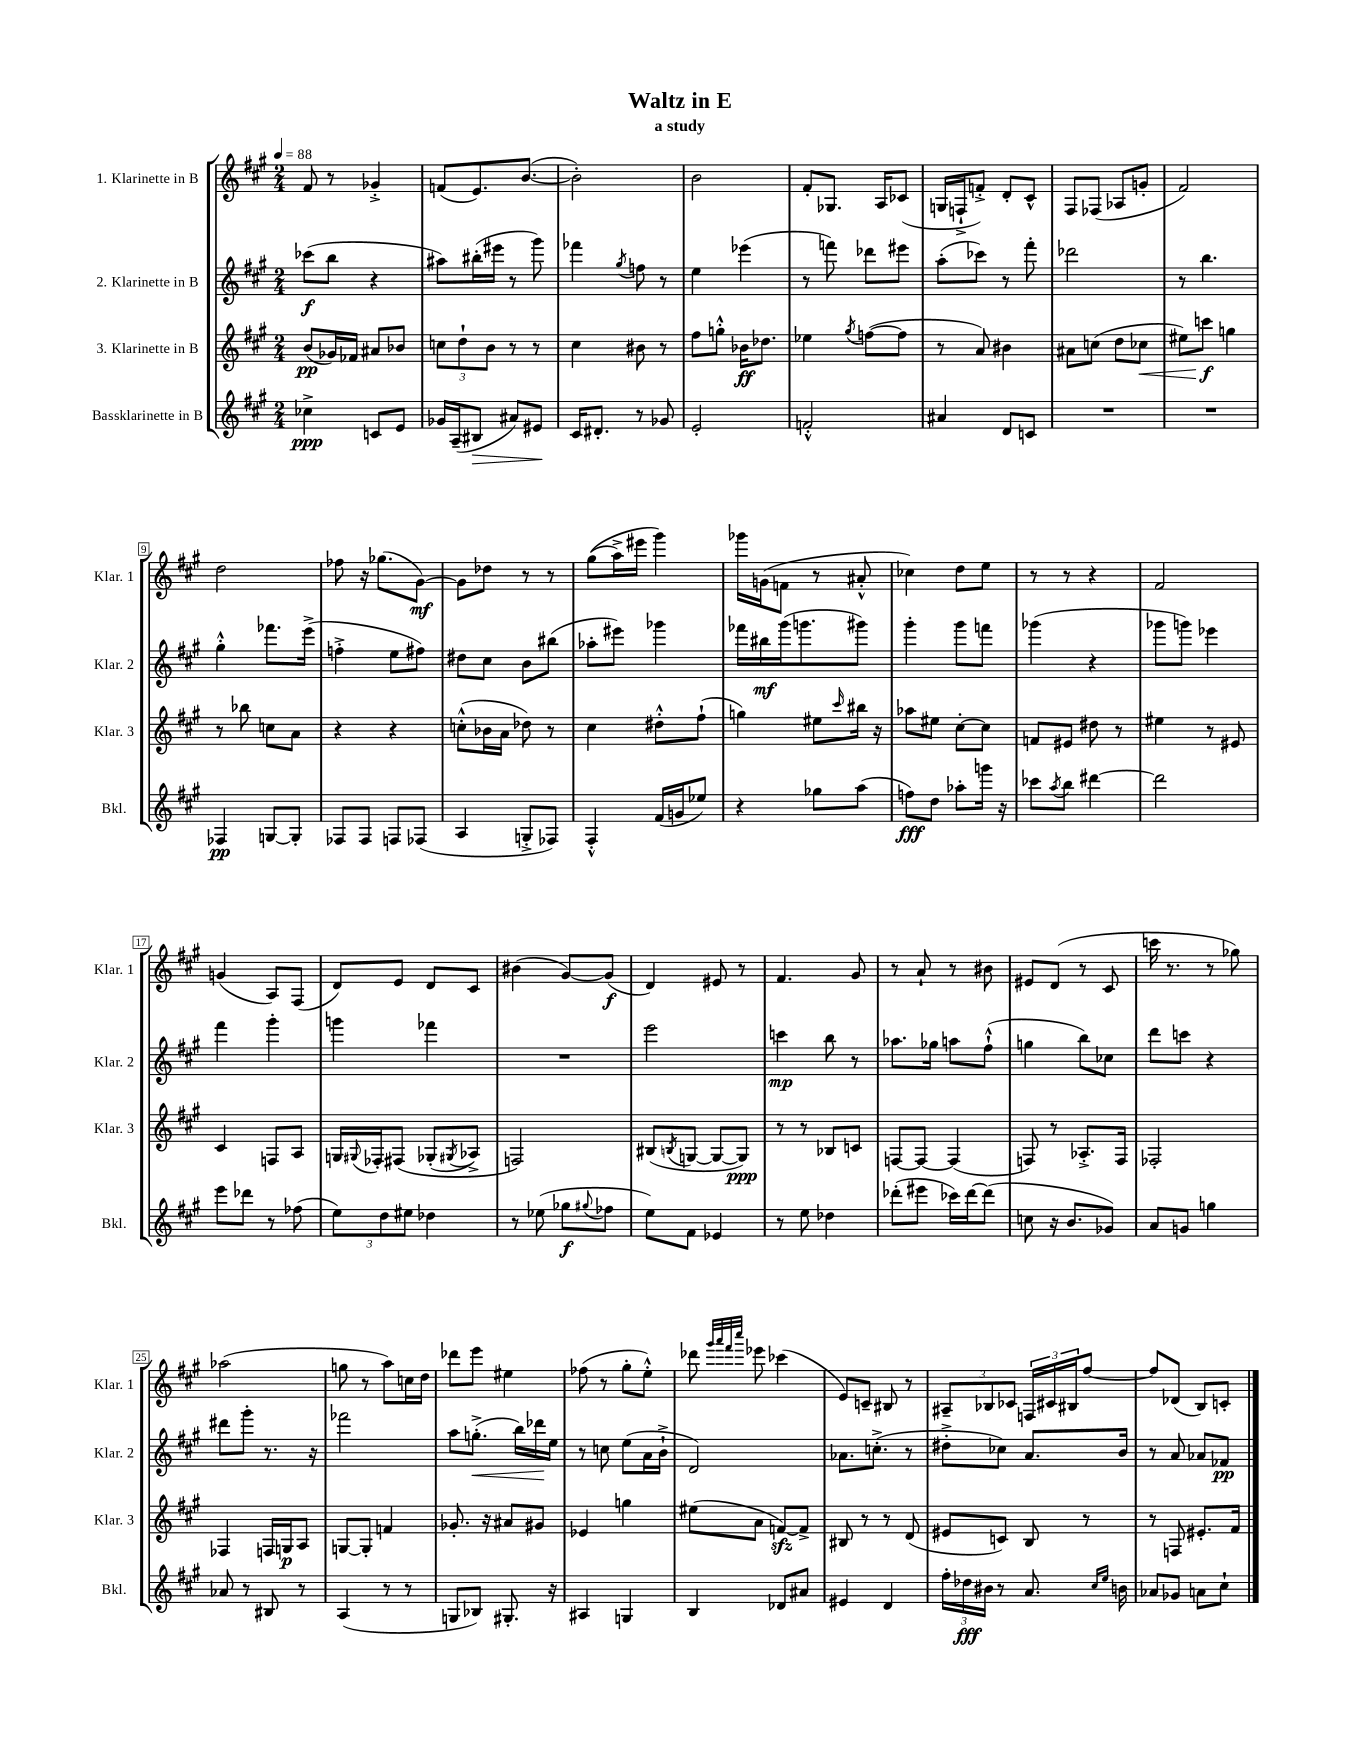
\header { title = "Waltz in E" subtitle = "a study" }
<<
\new StaffGroup <<
\new Staff = "s0" \with { instrumentName = "1. Klarinette in B" shortInstrumentName = "Klar. 1" } {
    \clef treble \key a \major \numericTimeSignature \time 2/4 \tempo 4 = 88
    fis'8 r8 ges'4-.-> |
    f'8( e'8.) b'8.~( |
    b'2-.) |
    b'2 |
    fis'8-. ges8. a16 ces'8( |
    g16 f16-!-> f'8-.->) d'8-. cis'8-^ |
    fis8 fes8( aes8 g'8-. |
    fis'2) |
    d''2 |
    fes''8 r16 ges''8.( gis'8~\mf) |
    gis'8 des''8 r8 r8 |
    gis''8(\( a''16->) eis'''16 gis'''4\) |
    ges'''16 g'16( f'8 r8 ais'8-.-^ |
    ces''4) d''8 e''8 |
    r8 r8 r4 |
    fis'2 |
    g'4( a8) fis8( |
    d'8) e'8 d'8 cis'8 |
    bis'4( gis'8~) gis'8\f( |
    d'4) eis'8 r8 |
    fis'4. gis'8 |
    r8 a'8-! r8 bis'8 |
    eis'8 d'8( r8 cis'8 |
    c'''16 r8. r8 ges''8) |
    aes''2( |
    g''8 r8 a''8) c''16 d''16 |
    des'''8 e'''8 eis''4 |
    fes''8( r8 gis''8-. e''8-.-^) |
    des'''8 \grace { gis'''32 a'''32 fis'''32 cis''''32 } ees'''8 ces'''4( |
    e'8) c'8-- bis8 r8 |
    \tuplet 3/2 { ais8-- bes8 ces'8 } \tuplet 3/2 { f16 cis'16 bis16 } fis''8~ |
    fis''8 des'8( b8) c'8-. \bar "|." |
}
\new Staff = "s1" \with { instrumentName = "2. Klarinette in B" shortInstrumentName = "Klar. 2" } {
    \clef treble \key a \major \numericTimeSignature \time 2/4
    ces'''8\f( b''8 r4 |
    ais''8) bis''16-.( eis'''16 r8 gis'''8) |
    fes'''4 \acciaccatura { gis''8 } f''8 r8 |
    e''4 ees'''4( |
    r8 f'''8) des'''8 eis'''8 |
    a''8-.( ces'''8) r8 fis'''8-. |
    des'''2 |
    r8 b''4. |
    gis''4-.-^ fes'''8. e'''16->( |
    f''4-.-> e''8 fis''8) |
    dis''8 cis''8 b'8 bis''8( |
    aes''8-. eis'''8) ges'''4 |
    fes'''16 bis''16\mf gis'''16( g'''8. gis'''8) |
    gis'''4-. gis'''8 f'''8 |
    ges'''4( r4 |
    ges'''8 g'''8) ees'''4 |
    fis'''4 gis'''4-. |
    g'''4 fes'''4 |
    R2 |
    e'''2 |
    c'''4\mp b''8 r8 |
    aes''8. ges''16 a''8 fis''8-!-^( |
    g''4 b''8) ces''8 |
    d'''8 c'''8 r4 |
    dis'''8 gis'''8-. r8. r16 |
    fes'''2 |
    a''8 g''8.-.->\<( b''16) des'''16\! e''16 |
    r8 c''8 e''8( a'16 b'16-!-> |
    d'2) |
    aes'8. c''8.-.->( r8 |
    dis''8-.-> ces''8) a'8. b'16 |
    r8 a'8 aes'8 fes'8\pp \bar "|." |
}
\new Staff = "s2" \with { instrumentName = "3. Klarinette in B" shortInstrumentName = "Klar. 3" } {
    \clef treble \key a \major \numericTimeSignature \time 2/4
    b'8\pp( ges'16) fes'16 ais'8 bes'8 |
    \tuplet 3/2 { c''8 d''8-! b'8 } r8 r8 |
    cis''4 bis'8 r8 |
    fis''8 g''8-.-^ bes'16\ff des''8. |
    ees''4 \acciaccatura { gis''8 } f''8~( f''8 |
    r8 a'8) bis'4 |
    ais'8 c''8( d''8 ces''8\< |
    eis''8) c'''8\f\! g''4 |
    r8 bes''8 c''8 a'8 |
    r4 r4 |
    c''8-.-^( bes'16 a'16 des''8) r8 |
    cis''4 dis''8-.-^ fis''8-!( |
    g''4) eis''8 \grace { cis'''16 } bis''16 r16 |
    aes''8 eis''8 cis''8~-. cis''8 |
    f'8 eis'8 dis''8 r8 |
    eis''4 r8 eis'8 |
    cis'4 f8 a8 |
    g16 \appoggiatura { gis8 } fes16-. fis8\( ges8-.( \acciaccatura { gis8 } aes8->) |
    f2\) |
    bis8( \acciaccatura { b8 } g8~ g8~ g8\ppp) |
    r8 r8 bes8 c'8 |
    f8~ f8~ f4( |
    f8) r8 aes8.-.-> f16 |
    fes2-. |
    fes4 f16 g16\p a8 |
    g8~ g8-. f'4 |
    ges'8.-. r16 ais'8 gis'8 |
    ees'4 g''4 |
    eis''8( a'8 f'8~\sfz) f'8-> |
    bis8 r8 r8 d'8( |
    eis'8 c'8) b8 r8 |
    r8 f8 eis'8.-. fis'16 \bar "|." |
}
\new Staff = "s3" \with { instrumentName = "Bassklarinette in B" shortInstrumentName = "Bkl." } {
    \clef treble \key a \major \numericTimeSignature \time 2/4
    ces''4->\ppp c'8 e'8 |
    ges'16 a16--( bis8\> ais'8) eis'8\! |
    cis'16 dis'8.-. r8 ges'8 |
    e'2-. |
    f'2-.-^ |
    ais'4 d'8 c'8 |
    R2 |
    R2 |
    fes4\pp g8~ g8-. |
    fes8 fes8 f8 fes8( |
    a4 g8-.-> fes8) |
    fis4-.-^ fis'16( g'16 ees''8) |
    r4 ges''8 a''8( |
    f''8\fff) d''8 aes''8-. g'''16 r16 |
    ces'''8 \acciaccatura { a''8 } b''8 dis'''4~ |
    dis'''2 |
    e'''8 des'''8 r8 fes''8( |
    \tuplet 3/2 { e''8) d''8 eis''8 } des''4 |
    r8 ees''8( ges''8\f \appoggiatura { gis''8 } fes''8 |
    e''8) fis'8 ees'4 |
    r8 e''8 des''4 |
    des'''8-.( eis'''8 ces'''16) des'''16~ des'''8( |
    c''8 r16 b'8. ges'8) |
    a'8 g'8 g''4 |
    aes'8 r8 bis8 r8 |
    a4( r8 r8 |
    g8 bes8) gis8.-. r16 |
    ais4 g4 |
    b4 des'8 ais'8 |
    eis'4 d'4 |
    \tuplet 3/2 { fis''16-. des''16\fff bis'16 } r8 a'8. \grace { cis''16 e''16 } b'16 |
    aes'8 ges'8 a'8 cis''8-! \bar "|." |
}
>>
>>
\layout { \context { \Score \override BarNumber.stencil = #(make-stencil-boxer 0.1 0.3 ly:text-interface::print) } }
